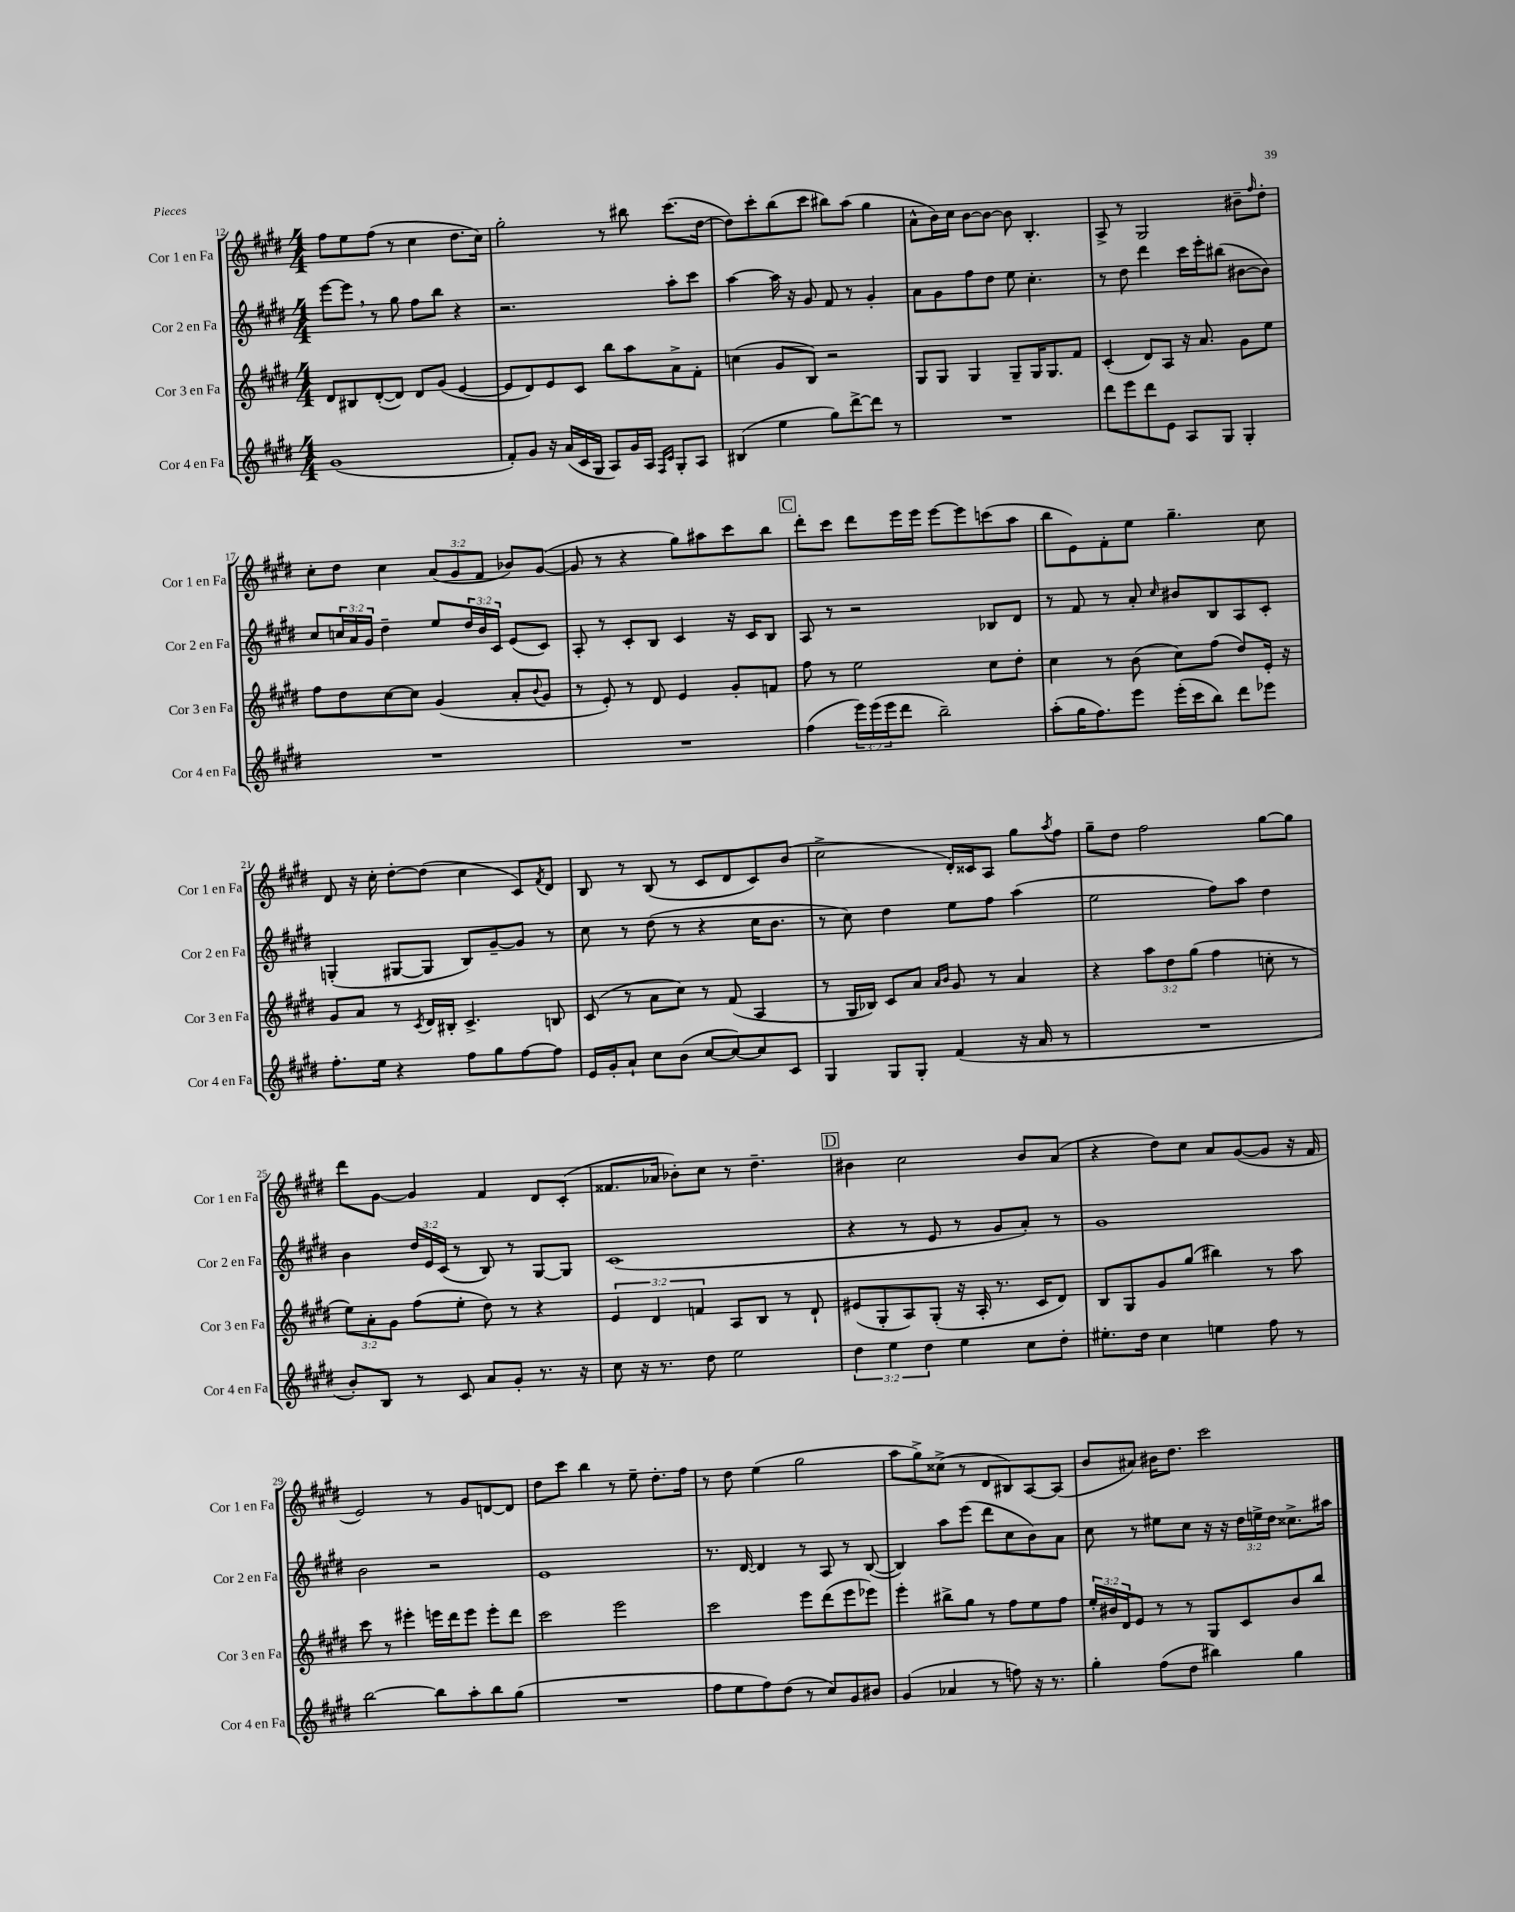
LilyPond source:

<<
\new StaffGroup <<
\new Staff = "s0" \with { instrumentName = "Cor 1 en Fa" shortInstrumentName = "Cor 1 en Fa" } {
    \clef treble \key e \major \numericTimeSignature \time 4/4 \override Staff.TupletNumber.text = #tuplet-number::calc-fraction-text
    fis''8 e''8 fis''8( r8 cis''4 dis''8. cis''16) |
    gis''2-. r8 bis''8 cis'''8.( dis''16~ |
    dis''8) cis'''8-. b''8( cis'''8 bis''8) a''8( gis''4 |
    a'8-^ b'16) cis''16 b'8~ b'8~ b'8 b4.-. |
    a8-> r8 gis2 bis'8-- \grace { fis''16 } dis''8-. |
    cis''8-. dis''8 cis''4 \tuplet 3/2 { a'8( gis'8 fis'8 } bes'8) gis'8~( |
    gis'8 r8 r4 gis''8) ais''8 cis'''8 b''8 |
    \mark \markup { \box "C" } dis'''8-. cis'''8 dis'''8 e'''16 e'''16 e'''8~ e'''8 c'''8( a''8 |
    b''8 e'8) fis'8-. e''8 gis''4.-- cis''8 |
    dis'8 r16 cis''16-. dis''8~-. dis''8( cis''4 cis'8) \acciaccatura { fis'8 } dis'8 |
    b8 r8 b8( r8 cis'8 dis'8 cis'8) b'8( |
    cis''2-> dis'16-.) cisis'16 a8 gis''8 \acciaccatura { a''8 } fis''8 |
    gis''8-- dis''8 fis''2 gis''8~ gis''8 |
    dis'''8 gis'8~ gis'4 fis'4 dis'8 cis'8-.( |
    fisis'8. aes'16 bes'8-.) cis''8 r8 dis''4.-- |
    \mark \markup { \box "D" } bis'4 cis''2 bis'8 a'8( |
    r4 dis''8) cis''8 a'8 gis'8~( gis'8 r16 fis'16 |
    e'2) r8 gis'8 d'8~ d'8 |
    dis''8 cis'''8 b''4 r8 e''8-- dis''8.-. fis''16 |
    r8 dis''8 e''4( gis''2 |
    a''8 gis''8->) cisis''8->( r8 dis'8 bis8) a8~ a8( |
    b'8 ais'8) bis'16 dis''8. cis'''2 \bar "|." |
}
\new Staff = "s1" \with { instrumentName = "Cor 2 en Fa" shortInstrumentName = "Cor 2 en Fa" } {
    \clef treble \key e \major \numericTimeSignature \time 4/4 \override Staff.TupletNumber.text = #tuplet-number::calc-fraction-text
    e'''8~ e'''8 \breathe r8 gis''8 fis''8 b''8 r4 |
    r2. a''8-. cis'''8 |
    a''4~ a''16 r16 gis'8 fis'8 r8 gis'4-. |
    a'8 gis'8 fis''8 dis''8 e''8 cis''4.-. |
    r8 dis''8 dis'''4 cis'''16 e'''16-. bis''8( bis'8~ bis'8) |
    cis''8 \tuplet 3/2 { c''16 a'16 gis'16 } dis''4-- e''8 \tuplet 3/2 { dis''16 b'16 cis'16 } e'8( cis'8) |
    a8-. r8 cis'8-. b8 cis'4 r16 cis'16 b8 |
    \mark \markup { \box "C" } a8 r8 r2 bes8 dis'8 |
    r8 fis'8 r8 a'8-. \grace { cis''16 } bis'8 b8 a8 cis'8-. |
    g4-.( gis8~ gis8 b8) gis'8~-- gis'8 r8 |
    cis''8 r8 dis''8( r8 r4 cis''16 b'8. |
    r8 cis''8) dis''4 e''8 fis''8 a''4( |
    e''2 fis''8) a''8 dis''4 |
    b'4 \tuplet 3/2 { dis''16 e'16 cis'16( } r8 b8) r8 gis8~ gis8 |
    cis'1( |
    \mark \markup { \box "D" } r4 r8 e'8 r8 gis'8 a'8-.) r8 |
    gis'1 |
    b'2 r2 |
    e'1 |
    r8. dis'16~ dis'4 r8 a8 r8 b8~( |
    b4) a''8 e'''8( dis'''8 cis''8 b'8) a'8 |
    cis''8 r8 eis''8 cis''8 r16 r16 \tuplet 3/2 { dis''16 e''16-> dis''16 } cisis''8.-> ais''16 \bar "|." |
}
\new Staff = "s2" \with { instrumentName = "Cor 3 en Fa" shortInstrumentName = "Cor 3 en Fa" } {
    \clef treble \key e \major \numericTimeSignature \time 4/4 \override Staff.TupletNumber.text = #tuplet-number::calc-fraction-text
    dis'8 bis8 dis'8~-.( dis'8) dis'8 gis'8( e'4~ |
    e'8 dis'8) e'8 cis'8 b''8 a''8 a'8-> fis'8-. |
    c''4( gis'8 b8) r2 |
    gis8 gis8 gis4 gis8-- gis16 gis8. fis'8 |
    cis'4-.( dis'8) a8 r16 a'8. gis'8 e''8 |
    fis''8 dis''8 cis''8~ cis''8 gis'4( a'8-. \appoggiatura { b'8 } gis'8 |
    r8 e'8-.) r8 dis'8 e'4 gis'8-. f'8 |
    \mark \markup { \box "C" } fis''8 r8 e''2 cis''8 dis''8-. |
    cis''4 r8 b'8( cis''8) fis''8( dis''8) e'16-. r16 |
    gis'8 a'8 r8 \acciaccatura { cis'8 } dis'16 bis16-. cis'4.-> b8 |
    cis'8( r8 a'8 cis''8) r8 fis'8( a4 |
    r8 gis16 bes16) cis'8 a'8 \grace { a'16 b'16 } gis'8 r8 a'4 |
    r4 \tuplet 3/2 { a''8 dis''8 gis''8( } fis''4 c''8-. r8 |
    \tuplet 3/2 { e''8) a'8-. gis'8 } fis''8( e''8-. dis''8) r8 r4 |
    \tuplet 3/2 { e'4 dis'4 f'4 } a8 b8 r8 dis'8-! |
    \mark \markup { \box "D" } eis'8( gis8-. a8) gis8-.( r16 a16-. r8. cis'16 dis'8) |
    b8 gis8 gis'8 gis''8( bis''4) r8 a''8 |
    cis'''8 r8 eis'''4-. e'''16 dis'''16 e'''8 e'''8-. dis'''8 |
    cis'''2 e'''2 |
    cis'''2 e'''8 dis'''8( e'''8 ees'''8) |
    e'''4-. bis''8-> gis''8 r8 fis''8 e''8 fis''8 |
    \tuplet 3/2 { e''16-. bis'16 dis'16 } e'8 r8 r8 gis8 cis'8 bis'8 b''8 \bar "|." |
}
\new Staff = "s3" \with { instrumentName = "Cor 4 en Fa" shortInstrumentName = "Cor 4 en Fa" } {
    \clef treble \key e \major \numericTimeSignature \time 4/4 \override Staff.TupletNumber.text = #tuplet-number::calc-fraction-text
    gis'1( |
    fis'8-.) gis'8 r16 a'16( cis'16 gis16 a8) gis'16 a16 \grace { fis16 cis'16 } gis8-. a8 |
    bis4( e''4 gis''8) dis'''8~-> dis'''8 r8 |
    R1 |
    dis'''8 e'''8 dis'''8 e'8 a8 gis8 gis4-. |
    R1 |
    R1 |
    \mark \markup { \box "C" } fis''4( \tuplet 3/2 { e'''16) e'''16( e'''16 } dis'''8 b''2--) |
    a''8-.( gis''16 fis''8.) e'''8 e'''16-.( cis'''16 b''8) dis'''8 ees'''8 |
    fis''8.-. e''16 r4 fis''8 gis''8 fis''8~ fis''8 |
    e'16 gis'16-. a'8-! cis''8 b'8( cis''8~ cis''8~) cis''8 cis'8 |
    gis4 gis8 gis8-. fis'4( r16 a'16 r8 |
    R1 |
    b'8-.) b8 r8 cis'8 a'8 gis'8-. r8. r16 |
    cis''8 r16 r8. dis''8 e''2 |
    \mark \markup { \box "D" } \tuplet 3/2 { dis''4 e''4 dis''4 } e''4 cis''8 dis''8-. |
    eis''8.-. dis''16 cis''4 e''4 fis''8 r8 |
    b''2~ b''8 a''8-. b''8 gis''8( |
    R1 |
    fis''8 e''8 fis''8) dis''8( r8 cis''8) gis'8 bis'8 |
    gis'4( aes'4 r8 f''8) r16 r8. |
    gis''4-. fis''8( dis''8 bis''4) gis''4 \bar "|." |
}
>>
>>
\layout { \context { \Score currentBarNumber = #12 } }
